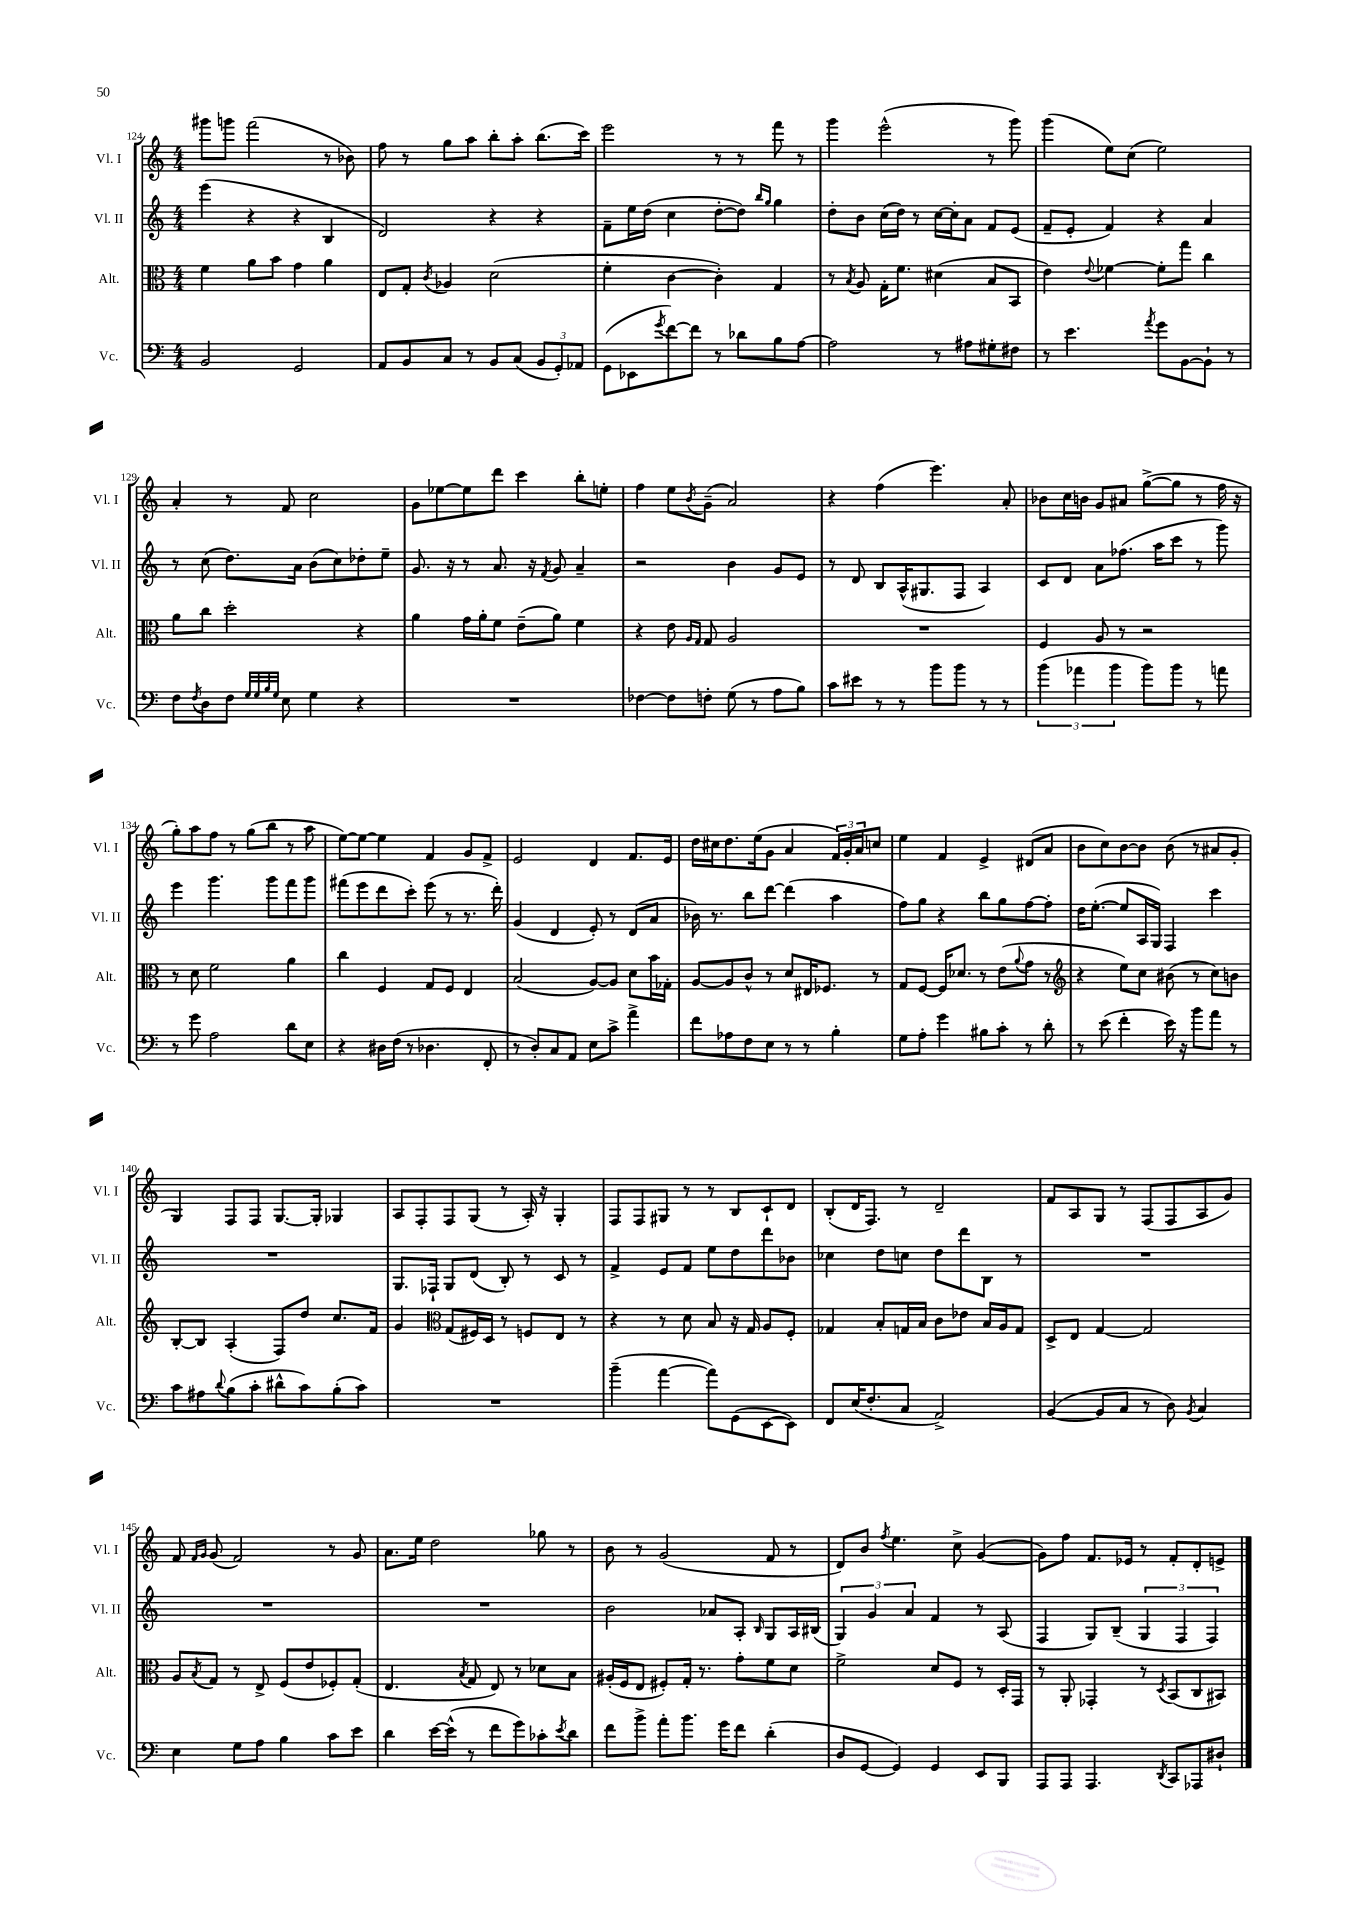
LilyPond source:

<<
\new StaffGroup <<
\new Staff = "s0" \with { instrumentName = "Vl. I" shortInstrumentName = "Vl. I" } {
    \clef treble \key c \major \numericTimeSignature \time 4/4
    gis'''8 g'''8 f'''2( r8 bes'8) |
    f''8 r8 g''8 a''8 b''8-. a''8-. b''8.( c'''16) |
    e'''2 r8 r8 f'''8 r8 |
    g'''4 e'''2-^( r8 g'''8) |
    g'''4( e''8) c''8( e''2) |
    a'4-. r8 f'8 c''2 |
    g'8 ees''8~ ees''8 d'''8 c'''4 b''8-. e''8-. |
    f''4 e''8 \acciaccatura { b'8 } g'8--( a'2) |
    r4 f''4( e'''4.) a'8-. |
    bes'8 c''16 b'16 g'8 ais'8 g''8~->( g''8 r8 f''16 r16 |
    g''8-.) a''8 f''8 r8 g''8( b''8 r8 a''8 |
    e''8~) e''8~ e''4 f'4 g'8 f'8-> |
    e'2 d'4 f'8. e'16 |
    d''16 cis''16 d''8. e''16( g'8 a'4 \tuplet 3/2 { f'16) g'16-. a'16 } c''8 |
    e''4 f'4 e'4-> dis'8( a'8 |
    b'8 c''8) b'8~ b'8 b'8( r8 ais'8 g'8-. |
    g4) f8 f8 g8.~ g16-. ges4 |
    a8 f8-. f8 g8( r8 a16-.) r16 g4-. |
    f8 f8 gis8 r8 r8 b8 c'8-! d'8 |
    b8-.( d'16 f8.) r8 d'2-- |
    f'8 a8 g8 r8 f8( f8 a8 g'8) |
    f'8 \grace { f'16 g'16 } g'8( f'2) r8 g'8 |
    a'8. e''16 d''2 ges''8 r8 |
    b'8 r8 g'2( f'8 r8 |
    d'8) b'8 \acciaccatura { f''8 } e''4. c''8-> g'4~( |
    g'8) f''8 f'8. ees'16 r8 f'8-. d'8-. e'8-> \bar "|." |
}
\new Staff = "s1" \with { instrumentName = "Vl. II" shortInstrumentName = "Vl. II" } {
    \clef treble \key c \major \numericTimeSignature \time 4/4
    e'''4( r4 r4 b4 |
    d'2) r4 r4 |
    f'8-- e''16 d''16( c''4 d''8~-. d''8) \grace { b''16 g''16 } g''4 |
    d''8-. b'8 c''16( d''16) r8 c''16~ c''16-. a'8 f'8 e'8( |
    f'8-- e'8-. f'4) r4 a'4 |
    r8 c''8( d''8.) a'16 b'8( c''8) des''8-. e''8-- |
    g'8. r16 r8 a'8. r16 \acciaccatura { f'8 } g'8 a'4-- |
    r2 b'4 g'8 e'8 |
    r8 d'8 b8 a16-^( gis8. f8 a4) |
    c'8 d'8 a'8 fes''8.( a''16 c'''8 r8 g'''8) |
    e'''4 g'''4. g'''8 f'''8 g'''8 |
    fis'''8( e'''8 d'''8 c'''8-.) e'''8( r8 r8. d'''16-.) |
    g'4( d'4 e'8-.) r8 d'8( a'8 |
    bes'16) r8. b''8 d'''8~ d'''4( a''4 |
    f''8) g''8 r4 b''8 g''8 f''8~ f''8-. |
    d''16 e''8.~-.( e''8 a16 g16) f4 c'''4 |
    R1 |
    g8. fes16-! g8 d'8( b8-.) r8 c'8 r8 |
    f'4-> e'8 f'8 e''8 d''8 d'''8 bes'8 |
    ces''4 d''8 c''8 d''8 d'''8 b8 r8 |
    R1 |
    R1 |
    R1 |
    b'2 aes'8 a8-. \grace { b16 } g8 a16 bis16( |
    \tuplet 3/2 { g4) g'4 a'4 } f'4 r8 a8( |
    f4 g8) b8--( \tuplet 3/2 { g4 f4 f4) } \bar "|." |
}
\new Staff = "s2" \with { instrumentName = "Alt." shortInstrumentName = "Alt." } {
    \clef alto \key c \major \numericTimeSignature \time 4/4
    f'4 a'8 b'8 g'4 a'4 |
    e8 g8-. \acciaccatura { c'8 } aes4 d'2( |
    f'4-. c'4~ c'4-.) g4 |
    r8 \acciaccatura { b8 } a8 g16-. f'8. dis'4( b8 b,8 |
    e'4) \appoggiatura { e'8 } fes'4~ fes'8-. g''8 c''4 |
    a'8 c''8 d''2-. r4 |
    a'4 g'16 a'16-. f'8 e'8--( a'8) f'4 |
    r4 e'8 \grace { a16 g16 } g8 a2 |
    R1 |
    f4 a8 r8 r2 |
    r8 d'8 f'2 a'4 |
    c''4 f4 g8 f8 e4 |
    b2( a8~) a8 d'8 b'16 ges16-. |
    a8~ a8 c'8-^ r8 d'8 eis16 fes8. r8 |
    g8 f8~ f16 des'8. r8 e'8( \appoggiatura { a'8 } g'8 r8 |
    \clef treble r4 e''8) c''8 bis'8( r8 c''8) b'8 |
    b8~-. b8 a4-.( f8) d''8 c''8. f'16 |
    g'4 \clef alto g8( fis16) d16 r8 f8 e8 r8 |
    r4 r8 d'8 b8 r16 g16 a8 f8-. |
    ges4 b8-. g16 b16 c'8 ees'8 b16 a16 g8 |
    d8-> e8 g4~ g2 |
    a8 \acciaccatura { b8 } g8 r8 e8-> f8( e'8 fes8-.) g8-.( |
    e4. \acciaccatura { b8 } g8 e8) r8 des'8 b8 |
    ais16-.( f16 e8 fis8-.) g16-. r8. g'8-. f'8 d'8 |
    f'2-> d'8 f8 r8 d16-. g,16 |
    r8 a,8-. ges,4-. r8 \acciaccatura { d8 } b,8( c8 bis,8) \bar "|." |
}
\new Staff = "s3" \with { instrumentName = "Vc." shortInstrumentName = "Vc." } {
    \clef bass \key c \major \numericTimeSignature \time 4/4
    b,2 g,2 |
    a,8 b,8 c8 r8 b,8 c8( \tuplet 3/2 { b,8 g,8-.) aes,8 } |
    g,8( ees,8 \acciaccatura { g'8 } f'8~) f'8 r8 des'8 b8 a8~ |
    a2 r8 ais8 gis8-. fis8 |
    r8 e'4. \acciaccatura { a'8 } g'8 b,8~ b,8-! r8 |
    f8 \acciaccatura { f8 } d8 f8 \grace { g32 g32 b32 g32 } e8 g4 r4 |
    R1 |
    fes4~ fes8 f8-. g8( r8 a8 b8) |
    c'8 eis'8 r8 r8 b'8 b'8 r8 r8 |
    \tuplet 3/2 { b'4( aes'4 b'4 } b'8) b'8 r8 a'8 |
    r8 g'8 a2 d'8 e8 |
    r4 dis16 f16( r8 des4. f,8-. |
    r8 d8-.) c8 a,8 e8 c'8-> a'4-> |
    f'8 aes8 f8 e8 r8 r8 b4-. |
    g8 a8-. g'4 bis8 c'8-. r8 d'8-. |
    r8 e'8( f'4-. e'16) r16 b'8 a'8 r8 |
    c'8 ais8 \appoggiatura { d'8 } b8( c'8-. dis'8-^ c'8) b8-.( c'8) |
    R1 |
    b'4--( a'4~ a'8) g,8( e,8~ e,8) |
    f,8 e16( f8.-. c8 a,2->) |
    b,4~( b,8 c8 r8 d8) \acciaccatura { b,8 } c4 |
    e4 g8 a8 b4 c'8 e'8 |
    d'4 e'16~ e'16-^( r8 f'8 g'8) ces'8-. \acciaccatura { e'8 } d'8 |
    f'8 b'8-> a'8-. b'8. g'16 f'8 d'4-.( |
    d8 g,8~ g,4) g,4 e,8 b,,8 |
    a,,8 a,,8 a,,4. \acciaccatura { d,8 } c,8 aes,,8 dis8-! \bar "|." |
}
>>
>>
\layout { \context { \Score currentBarNumber = #124 } }
